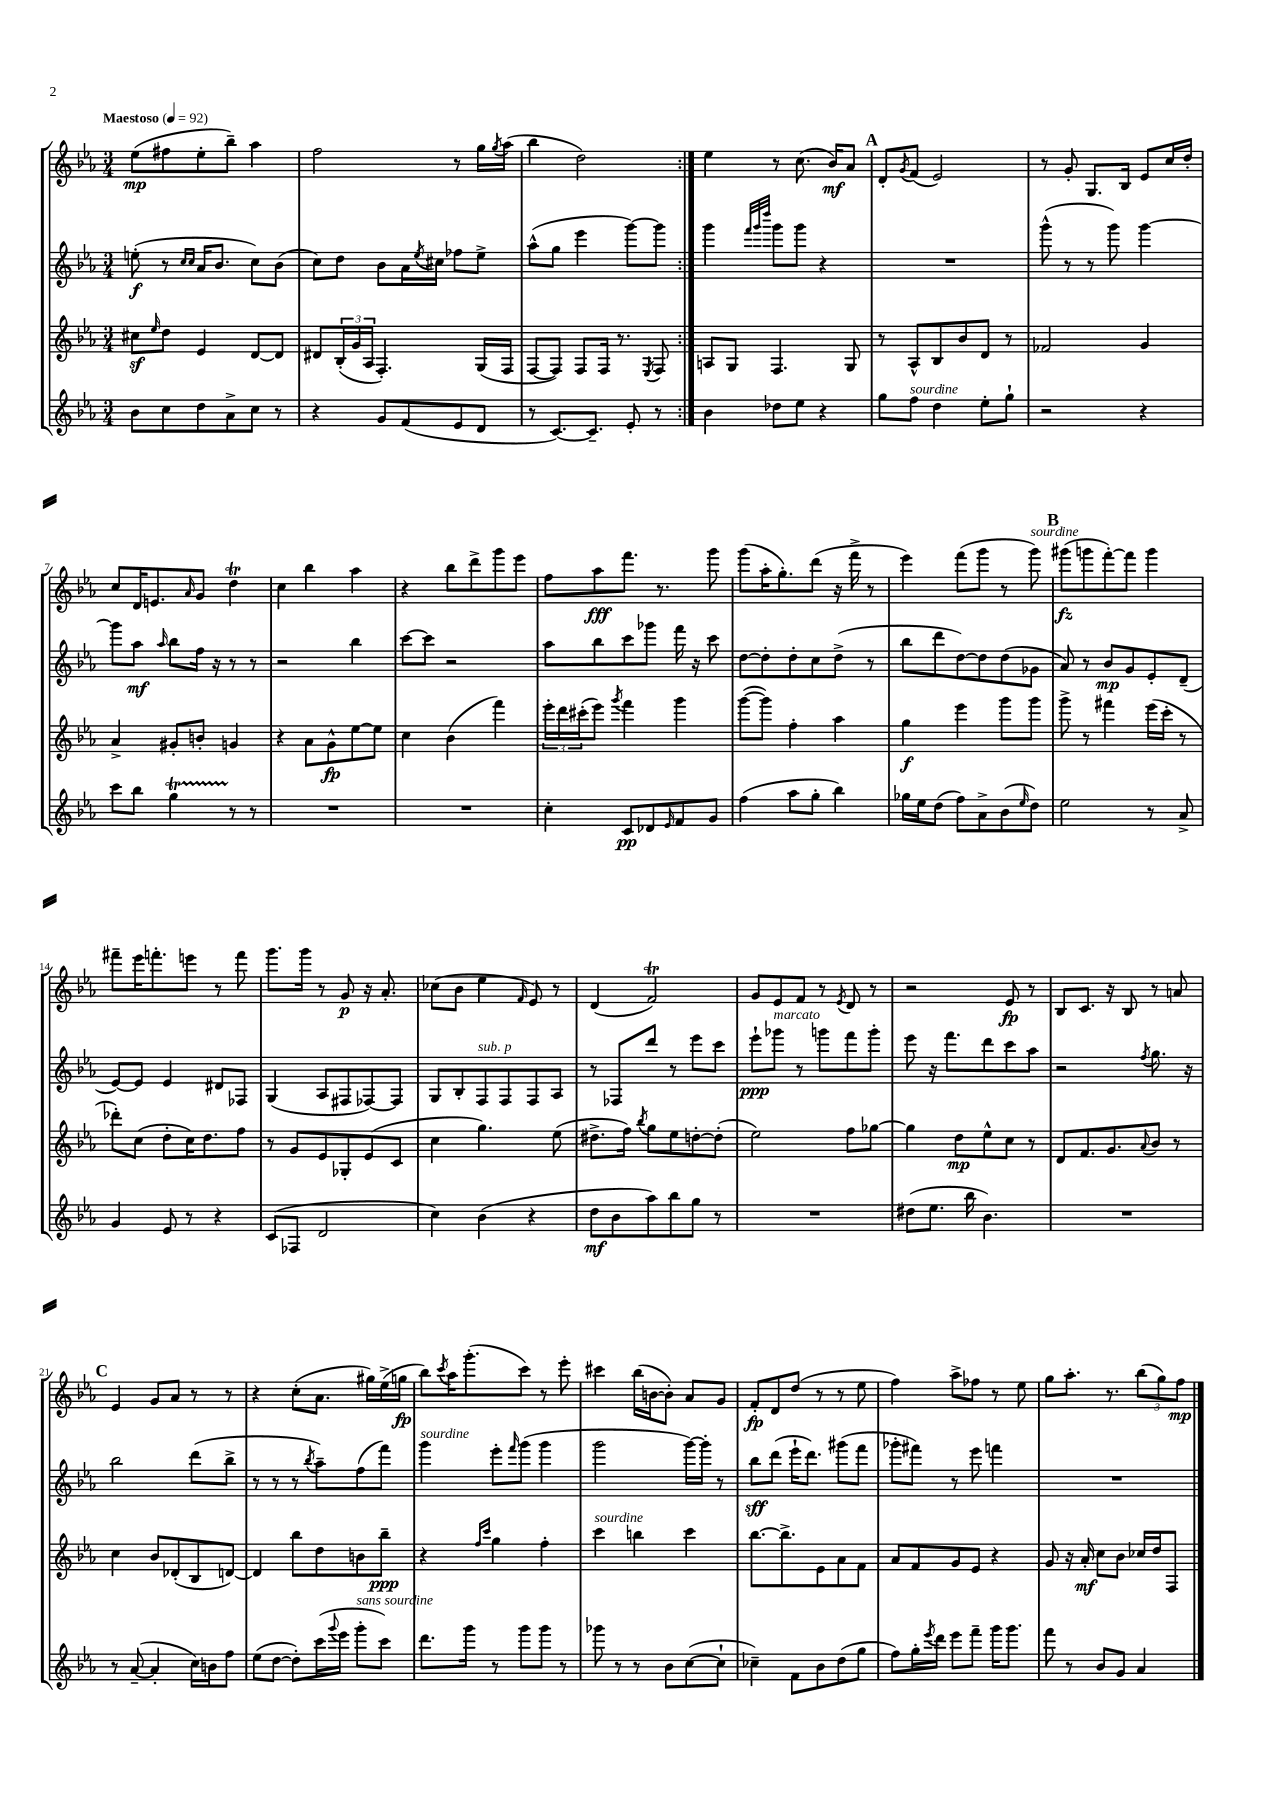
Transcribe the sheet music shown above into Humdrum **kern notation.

**kern	**kern	**kern	**kern
*staff4	*staff3	*staff2	*staff1
*clefG2	*clefG2	*clefG2	*clefG2
*k[b-e-a-]	*k[b-e-a-]	*k[b-e-a-]	*k[b-e-a-]
*M3/4	*M3/4	*M3/4	*M3/4
*MM92	*MM92	*MM92	*MM92
8b-\L	8cc#\L	(8ee'\	(8ee-\L
.	16qqee-/	.	.
8cc\	8dd\J	8r	8ff#\
.	.	16qqcc/LL	.
.	.	16qqcc/JJ	.
8dd\	4e-/	16a-/LK	8ee-'\
.	.	8.b-/J	.
8a-^\	.	.	8bb-~\J)
8cc\J	[8d/L	8cc\L)	4aa-\
8r	8d/]J	(8b-\J	.
=	=	=	=
4r	8d#/L	8cc\L)	2ff\
.	(24B-'/L	8dd\J	.
.	24g/	.	.
.	24A-/JJ	.	.
8g/L	4.F'/)	8b-\L	.
(8f/	.	16a-\L	.
.	.	8qee-/	.
.	.	16cc#\JJ	.
8e-/	.	8ff-\L	8r
8d/J	(16G/LL	8ee-^\J	16gg\LL
.	.	.	8qgg/
.	16F/JJ	.	(16aa-\JJ
=	=	=	=
8r	[8F/L	(8aa-^^\L	4bb-\
[8.c/L)	8F/]J)	8gg\J	.
.	8F/L	4eee-\	2dd\)
8.c~/]J	.	.	.
.	16F/Jk	.	.
.	8.r	.	.
8e-'/	.	[8ggg\L)	.
.	8qE-/	.	.
8r	8F/	8ggg\]J	.
=:|!	=:|!	=:|!	=:|!
4b-\	8A/L	4ggg\	4ee-\
.	8G/J	.	.
.	.	32qqfff/LLL	.
.	.	32qqggg/	.
.	.	32qqdddd/JJJ	.
8dd-\L	4.F/	8ggg\L	8r
8ee-\J	.	8ggg\J	(8.cc\
4r	.	4r	.
.	.	.	16b-/LK)
.	8G/	.	8a-/J
=	=	=	=
8gg\L	8r	2.r	8d'/L
.	.	.	8qg/
8ff\J	8A-^^/L	.	(8f/J
4dd\	8B-/	.	2e-/)
.	8b-/	.	.
8ee-'\L	8d/J	.	.
8gg`\J	8r	.	.
=	=	=	=
2r	2f-/	(8ggg^^\	8r
.	.	8r	8g'/
.	.	8r	8.G/L
.	.	8ggg\)	.
.	.	.	16B-/Jk
4r	4g/	[4ggg\	8e-/L
.	.	.	16cc/L
.	.	.	16dd'/JJ
=	=	=	=
8ccc\L	4a-^/	8ggg\]L	8cc/L
8bb-\J	.	8aa-\J	16d/K
.	.	.	8.e/
.	.	16qqaa-/	.
4gg\	8g#'/L	8bb-\L	.
.	.	.	16qqa-/
.	8b'/J	16ff\Jk	8g/J
.	.	16r	.
8r	4g/	8r	4dd\
8r	.	8r	.
=	=	=	=
2.r	4r	2r	4cc\
.	8a-\L	.	4bb-\
.	8g^^\	.	.
.	[8ee-\	4bb-\	4aa-\
.	8ee-\]J	.	.
=	=	=	=
2.r	4cc\	[8ccc\L	4r
.	.	8ccc\]J	.
.	(4b-\	2r	8bb-\L
.	.	.	8ddd^\
.	4fff\)	.	8ggg\
.	.	.	8eee-\J
=	=	=	=
4cc'\	24eee-'\LL	8aa-\L	8ff\L
.	24ddd\	.	.
.	(24ccc#'\J	.	.
.	8eee-\J)	8bb-\	8aa-\
.	8qggg/	.	.
8c/L	4fff\	8ccc\	8.fff\J
8d-/	.	8ggg-\J	.
.	.	.	8.r
16qqe-/	.	.	.
8f/	4ggg\	16fff\	.
.	.	16r	.
8g/J	.	8ccc\	8ggg\
=	=	=	=
(4ff\	([8ggg\L	[8dd\L	(8ggg\L
.	8ggg\]J)	8dd'\]	16aa-'\K
.	.	.	8.gg'\)
8aa-\L	4ff'\	8dd'\	.
8gg'\J	.	8cc\	(8ddd\J
4bb-\)	4aa-\	(8dd^\J	16r
.	.	.	16fff^\
.	.	8r	8r
=	=	=	=
16gg-\LL	4gg\	8bb-\L	4eee-\)
16ee-\J	.	.	.
(8dd\J	.	8ddd\	.
8ff\L)	4eee-\	[8dd\)	(8fff\L
8a-^\	.	8dd\]	8ggg\J
(8b-\	8ggg\L	(8dd\	8r
16qqee-/	.	.	.
8dd\J)	8ggg\J	8g-\J	8ggg\)
=	=	=	=
2ee-\	8ggg^\	8a-/)	(8ggg#\L
.	8r	8r	8ggg\
.	4fff#\	8b-/L	[8fff'\)
.	.	8g/	8fff\]J
8r	(16eee-\LL	8e-'/	4ggg\
.	16ccc'\JJ	.	.
8a-^/	8r	(8d~/J	.
=	=	=	=
4g/	8ddd-'\L)	[8e-/L)	8fff#~\L
.	(8cc\J	8e-/]J	16eee-\K
.	.	.	8.fff'\
8e-/	8dd'\L	4e-/	.
8r	16cc\K)	.	8eee\J
.	8.dd\	.	.
4r	.	8d#/L	8r
.	8ff\J	8F-/J	8fff\
=	=	=	=
(8c/L	8r	(4G/	8.ggg\L
8F-/J	8g/L	.	.
.	.	.	16ggg\Jk
2d/	8e-/	8A-/L	8r
.	8G-'/	8F#/	8g/
.	(8e-/	[8F-/)	16r
.	.	.	8.a-'/
.	8c/J	8F-/]J	.
=	=	=	=
4cc\)	4cc\	8G/L	(8cc-\L
.	.	8B-'/	8b-\J
(4b-\	4.gg\)	8F/	4ee-\
.	.	8F/	.
.	.	.	16qqf/
4r	.	8F/	8e-/)
.	(8ee-\	8A-/J	8r
=	=	=	=
8dd\L	8.dd#^\L	8r	(4d/
8b-\	.	8F-/L	.
.	16ff\Jk)	.	.
.	8qbb-/	.	.
8aa-\)	8gg\L	8ddd/J	2f/)
8bb-\	8ee-\	8r	.
8gg\J	[8dd'\	8eee-\L	.
8r	(8dd'\]J	8ccc\J	.
=	=	=	=
2.r	2ee-\)	8eee-`\L	8g/L
.	.	8ggg-\J	8e-/
.	.	8r	8f/J
.	.	8ggg\L	8r
.	.	.	8qe-/
.	8ff\L	8fff\	8d/
.	[8gg-\J	8ggg'\J	8r
=	=	=	=
(8dd#\L	4gg-\]	8eee-\	2r
8.ee-\J	.	16r	.
.	.	8.fff\L	.
.	8dd\L	.	.
16bb-\	.	.	.
4.b-\)	8ee-^^\	8ddd\	.
.	8cc\J	8ccc\	8e-/
.	8r	8aa-\J	8r
=	=	=	=
2.r	8d/L	2r	8B-/L
.	8.f/	.	8.c/J
.	8.g/	.	16r
.	.	.	8B-/
.	8qqa-/	8qff/	.
.	8b-/J	8.gg\	8r
.	8r	.	8a/
.	.	16r	.
=	=	=	=
8r	4cc\	2bb-\	4e-/
([8a-~/	.	.	.
4a-'/]	8b-/L	.	8g/L
.	(8d-'/	.	8a-/J
16cc\LL)	8B-/	(8ddd\L	8r
16b\J	.	.	.
8ff\J	[8d/J)	8bb-^\J	8r
=	=	=	=
(8ee-\L	4d/]	8r	4r
[8dd\J	.	8r	.
8dd'\]L)	8bb-\L	8r	(8cc'\L
.	.	8qbb-/	.
(16ccc\L	8dd\	8aa-~\L)	8.a-\J
8qqggg/	.	.	.
16eee-\JJ	.	.	.
8ggg'\L	8b\	(8ff\	.
.	.	.	16gg#\LL)
8ccc\J)	8bb-~\J	8fff\J)	(16ee-^\
.	.	.	16gg\JJ
=	=	=	=
8.ddd\L	4r	4ggg\	8bb-\L)
.	.	.	8qccc/
.	.	.	16aa-\K
16ggg\Jk	.	.	(8.ggg'\
.	16qqff/LL	.	.
.	16qqccc/JJ	.	.
8r	4gg\	8eee-'\L	.
.	.	16qqfff/	.
8ggg\L	.	(8ggg\J	8ccc\J)
8ggg\J	4ff'\	4ggg\	8r
8r	.	.	8eee-'\
=	=	=	=
8ggg-\	4ccc\	2ggg\	4ccc#\
8r	.	.	.
8r	4bb\	.	(16bb-\LL
.	.	.	[16b\J
8b-\L	.	.	8b'\]J)
([8cc\	4ccc\	[16ggg\LL)	8a-/L
.	.	16ggg'\]JJ	.
8cc`\]J	.	8r	8g/J
=	=	=	=
4cc-~\)	[8.bb-\L	8bb-\L	8f'/L
.	.	(8ddd\J	8d/
.	8.bb-^\]	.	.
8f\L	.	16eee-`\LK	(8dd/J
.	.	8.ddd\J)	.
8b-\	8e-\	.	8r
(8dd\	8a-\	(8ggg#\L	8r
8gg\J	8f\J	8fff\J	8ee-\
=	=	=	=
8ff\L)	8a-/L	8ggg-'\L	4ff\)
16gg'\L	8f/	8fff#\J)	.
8qeee-/	.	.	.
16ddd\JJ	.	.	.
8eee-\L	8g/	8r	8aa-^\L
8fff~\J	8e-/J	8eee-\	8ff-\J
16ggg\LK	4r	4fff\	8r
8.ggg\J	.	.	.
.	.	.	8ee-\
=	=	=	=
8fff\	8g/	2.r	8gg\L
8r	16r	.	8.aa-'\J
.	16a-'/	.	.
8b-/L	8cc\L	.	.
.	.	.	8.r
8g/J	8b-\J	.	.
4a-/	16cc-/LL	.	(12bb-\L
.	16dd/J	.	.
.	.	.	12gg\)
.	8F/J	.	.
.	.	.	12ff\J
==	==	==	==
*-	*-	*-	*-
